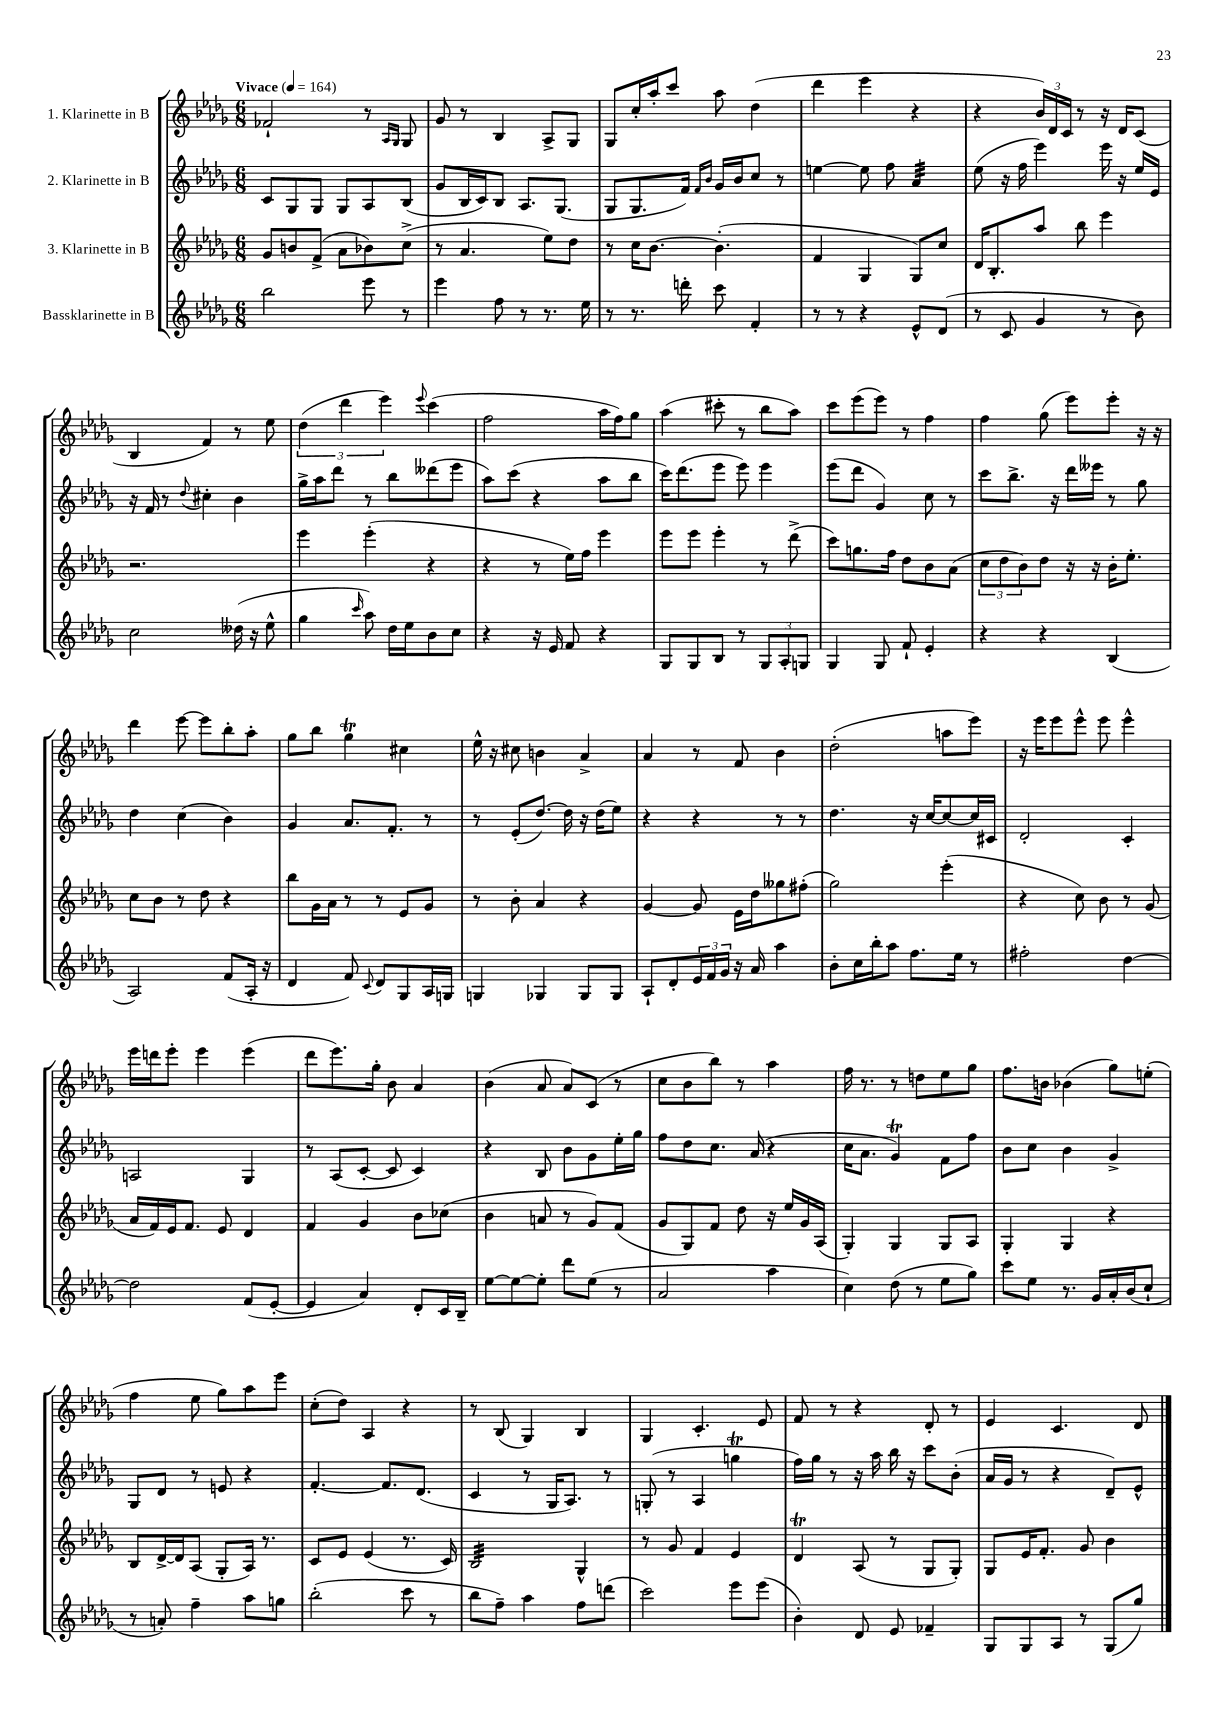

**kern	**kern	**kern	**kern
*staff4	*staff3	*staff2	*staff1
*clefG2	*clefG2	*clefG2	*clefG2
*k[b-e-a-d-g-]	*k[b-e-a-d-g-]	*k[b-e-a-d-g-]	*k[b-e-a-d-g-]
*M6/8	*M6/8	*M6/8	*M6/8
*MM164	*MM164	*MM164	*MM164
2bb-\	8g-/L	8c/L	2f-`/
.	8b/	8G-/	.
.	(8f^/J	8G-/J	.
.	8a-\L	8G-/L	.
8eee-\	8b-\)	8A-/	8r
.	.	.	16qqA-/LL
.	.	.	16qqG-/JJ
8r	(8cc^\J	(8B-/J	8G-/
=	=	=	=
4eee-\	8r	8g-/L	8g-/
.	4.a-/	16B-/L	8r
.	.	16c/J)	.
8ff\	.	8B-/J	4B-/
8r	.	8.A-/L	.
8.r	8ee-\L)	.	8A-^/L
.	.	(8.G-/J	.
.	8dd-\J	.	8G-/J
16ee-\	.	.	.
=	=	=	=
8r	8r	8G-/L	8G-/L
8.r	16cc\LK	8.G-/	16cc'/L
.	[8.b-\J	.	16aa-'/J
.	.	.	8ccc/J
16ddd'\	.	16f/Jk)	.
.	.	16qqf/LL	.
.	.	16qqb-/JJ	.
8ccc\	(4.b-'\]	16g-/LL	8aa-\
.	.	16b-/J	.
4f'/	.	8cc/J	(4dd-\
.	.	8r	.
=	=	=	=
8r	4f/	[4ee\	4ddd-\
8r	.	.	.
4r	4G-/	8ee\]	4eee-\
.	.	8ff\	.
8e-^^/L	8G-/L)	4a-/	4r
(8d-/J	8cc/J	.	.
=	=	=	=
8r	16d-/LK	(8ee-\	4r
.	8.B-'/	.	.
8c/	.	16r	.
.	.	16ff\	.
4g-/	8aa-/J	4eee-\)	24b-/LL)
.	.	.	24d-/
.	.	.	24c/JJ
.	8bb-\	.	8r
8r	4eee-\	16eee-\	16r
.	.	16r	16d-/LK
8b-\)	.	16ee-/LL	(8c/J
.	.	16e-/JJ	.
=	=	=	=
2cc\	2.r	16r	4B-/
.	.	16f/	.
.	.	8r	.
.	.	8qqdd-/	.
.	.	4cc#'\	4f/)
(16dd--\	.	4b-\	8r
16r	.	.	.
8ee-^^\	.	.	8ee-\
=	=	=	=
4gg-\	4eee-\	16gg-^\LL	(6dd-\
.	.	16aa-\J	.
.	.	8ddd-\J	.
.	.	.	6ddd-\
16qqccc/	.	.	.
8aa-\)	(4eee-'\	8r	.
.	.	.	6eee-\)
16dd-\LL	.	8bb-\L	.
16ee-\J	.	.	.
.	.	.	8qqeee-/
8b-\	4r	(8ddd--\	(4ccc\
8cc\J	.	8eee-\J	.
=	=	=	=
4r	4r	8aa-\L)	2ff\
.	.	(8ccc\J	.
16r	8r	4r	.
16e-/	.	.	.
8f/	16ee-\LL)	.	.
.	16ff\JJ	.	.
4r	4eee-\	8aa-\L	16aa-\LL
.	.	.	16ff\J)
.	.	8bb-\J	8gg-\J
=	=	=	=
8G-/L	8eee-\L	16ccc\LK)	(4aa-\
.	.	(8.ddd-\	.
8G-/	8eee-\J	.	.
8B-/J	4eee-'\	8eee-\J	8ccc#'\
8r	.	8eee-\)	8r
12G-/L	8r	4eee-\	8bb-\L
12A-'/	.	.	.
.	(8ddd-^\	.	8aa-\J)
12G/J	.	.	.
=	=	=	=
4G-/	8ccc\L)	(8eee-\L	8ccc\L
.	8.gg\	8ddd-\J	(8eee-\
8G-/	.	4g-/)	8eee-\J)
.	16ff\Jk	.	.
8f`/	8dd-\L	.	8r
4e-'/	8b-\	8cc\	4ff\
.	(8a-\J	8r	.
=	=	=	=
4r	12cc\L	8ccc\L	4ff\
.	12dd-\	.	.
.	.	8.bb-^\J	.
.	12b-\)	.	.
4r	8dd-\J	.	(8gg-\
.	.	16r	.
.	16r	16ddd-\LL	8eee-\L)
.	16r	16eee--\JJ	.
(4B-/	16b-'\LK	8r	8eee-'\J
.	8.ee-'\J	.	.
.	.	8gg-\	16r
.	.	.	16r
=	=	=	=
2A-/)	8cc\L	4dd-\	4ddd-\
.	8b-\J	.	.
.	8r	(4cc\	[8eee-\
.	8dd-\	.	8eee-\]L
(8f/L	4r	4b-\)	8bb-'\
16A-'/Jk	.	.	8aa-'\J
16r	.	.	.
=	=	=	=
4d-/	8bb-\L	4g-/	8gg-\L
.	16g-\L	.	8bb-\J
.	16a-\JJ	.	.
8f/)	8r	8.a-/L	4gg-\
8qqc/	.	.	.
8d-/L	8r	.	.
.	.	8.f'/J	.
8G-/	8e-/L	.	4cc#\
16A-/L	8g-/J	8r	.
16G/JJ	.	.	.
=	=	=	=
4G/	8r	8r	16ee-^^\
.	.	.	16r
.	8b-'\	(8e-'/L	8cc#\
4G-/	4a-/	[8.dd-/J)	4b\
.	.	16dd-\]	.
8G-/L	4r	16r	4a-^/
.	.	(16dd-\LK	.
8G-/J	.	8ee-\J)	.
=	=	=	=
8A-`/L	[4g-/	4r	4a-/
8d-'/	.	.	.
24e-/L	8g-/]	4r	8r
24f/	.	.	.
24g-/JJ	.	.	.
16r	16e-\LL	.	8f/
16a-/	16dd-\J	.	.
4aa-\	8gg--\	8r	4b-\
.	(8ff#'\J	8r	.
=	=	=	=
8b-'\L	2gg-\)	4.dd-\	(2dd-'\
16cc\L	.	.	.
16bb-'\J	.	.	.
8aa-\J	.	.	.
8.ff\L	.	16r	.
.	.	[16cc/LK	.
.	(4eee-'\	8cc/_	8aa\L
16ee-\Jk	.	.	.
8r	.	16cc/]L	8eee-\J)
.	.	16c#/JJ	.
=	=	=	=
2ff#'\	4r	2d-'/	16r
.	.	.	16eee-\LK
.	.	.	8eee-\
.	8cc\)	.	8eee-^^\J
.	8b-\	.	8eee-\
[4dd-\	8r	4c'/	4eee-^^\
.	(8g-/	.	.
=	=	=	=
2dd-\]	16a-/LL	2A/	16eee-\LL
.	16f/)	.	16ddd\J
.	16e-/J	.	8eee-'\J
.	8.f/J	.	.
.	.	.	4eee-\
.	8e-/	.	.
(8f/L	4d-/	4G-/	(4eee-\
[8e-'/J	.	.	.
=	=	=	=
4e-/]	4f/	8r	8ddd-\L
.	.	(8A-/L	8.eee-\)
4a-/)	4g-/	[8c'/J	.
.	.	.	16gg-'\Jk
.	.	8c/]	8b-\
8d-'/L	8b-\L	4c/)	4a-/
16c/L	(8cc-\J	.	.
16B-~/JJ	.	.	.
=	=	=	=
[8ee-\L	4b-\	4r	(4b-\
8ee-\_	.	.	.
8ee-'\]J	8a/	8B-/	8a-/
8ddd-\L	8r	8b-\L	8a-/L)
(8ee-\J	8g-/L)	8g-\	(8c/J
8r	(8f/J	16ee-'\L	8r
.	.	16gg-\JJ	.
=	=	=	=
2a-/	8g-/L	8ff\L	8cc\L
.	8G-/)	8dd-\	8b-\
.	8f/J	8.cc\J	8bb-\J)
.	8dd-\	.	8r
.	.	(16a-/	.
4aa-\	16r	4r	4aa-\
.	16ee-/LL	.	.
.	16g-/	.	.
.	(16A-/JJ	.	.
=	=	=	=
4cc\)	4G-'/)	16cc\LK	16ff\
.	.	8.a-\J	8.r
(8dd-\	4G-/	4g-/)	8r
8r	.	.	8dd\L
8ee-\L	8G-/L	8f\L	8ee-\
8gg-\J)	8A-/J	8ff\J	8gg-\J
=	=	=	=
8ccc\L	4G-'/	8b-\L	8.ff\L
8ee-\J	.	8cc\J	.
.	.	.	16b\Jk
8.r	4G-/	4b-\	(4b-\
16g-/LL	.	.	.
16a-'/	4r	4g-^/	8gg-\L)
(16b-/J	.	.	.
8cc`/J	.	.	(8ee'\J
=	=	=	=
8r	8B-/L	8G-/L	4ff\
8a'/)	[16d-^/L	8d-/J	.
.	16d-/]J	.	.
4ff~\	(8A-/J	8r	8ee-\
.	8G-'/L	8e/	8gg-\L)
8aa-\L	16A-/Jk)	4r	8aa-\
.	8.r	.	.
8gg\J	.	.	8eee-\J
=	=	=	=
(2bb-'\	8c/L	[4.f'/	(8cc'\L
.	8e-/J	.	8dd-\J)
.	(4e-/	.	4A-/
.	.	8.f/]L	.
8ccc\	8.r	.	4r
.	.	(8.d-/J	.
8r	.	.	.
.	16c/)	.	.
=	=	=	=
8bb-\L	2B-/	4c/	8r
8ff~\J)	.	.	(8B-/
4aa-\	.	8r	4G-/)
.	.	16G-/LK	.
.	.	8.A-/J)	.
8ff\L	4G-^^/	.	4B-/
(8ddd\J	.	8r	.
=	=	=	=
2ccc\)	8r	(8G'/	4G-/
.	8g-/	8r	.
.	4f/	4A-/	4.c'/
8eee-\L	4e-/	4gg\	.
(8eee-\J	.	.	8e-/
=	=	=	=
4b-'\)	4d-/	16ff\LL)	8f/
.	.	16gg-\JJ	.
.	.	8r	8r
8d-/	(8A-/	16r	4r
.	.	16aa-\	.
8e-/	8r	16bb-\	.
.	.	16r	.
4f-~/	8G-/L	8ccc\L	8d-'/
.	8G-'/J)	(8b-'\J	8r
=	=	=	=
8G-/L	8G-/L	16a-/LL	4e-/
.	.	16g-/JJ	.
8G-/	16e-/K	8r	.
.	8.f'/J	.	.
8A-/J	.	4r	4.c/
8r	8g-/	.	.
(8G-/L	4b-\	8d-~/L)	.
8gg-/J)	.	8e-^^/J	8d-/
==	==	==	==
*-	*-	*-	*-
